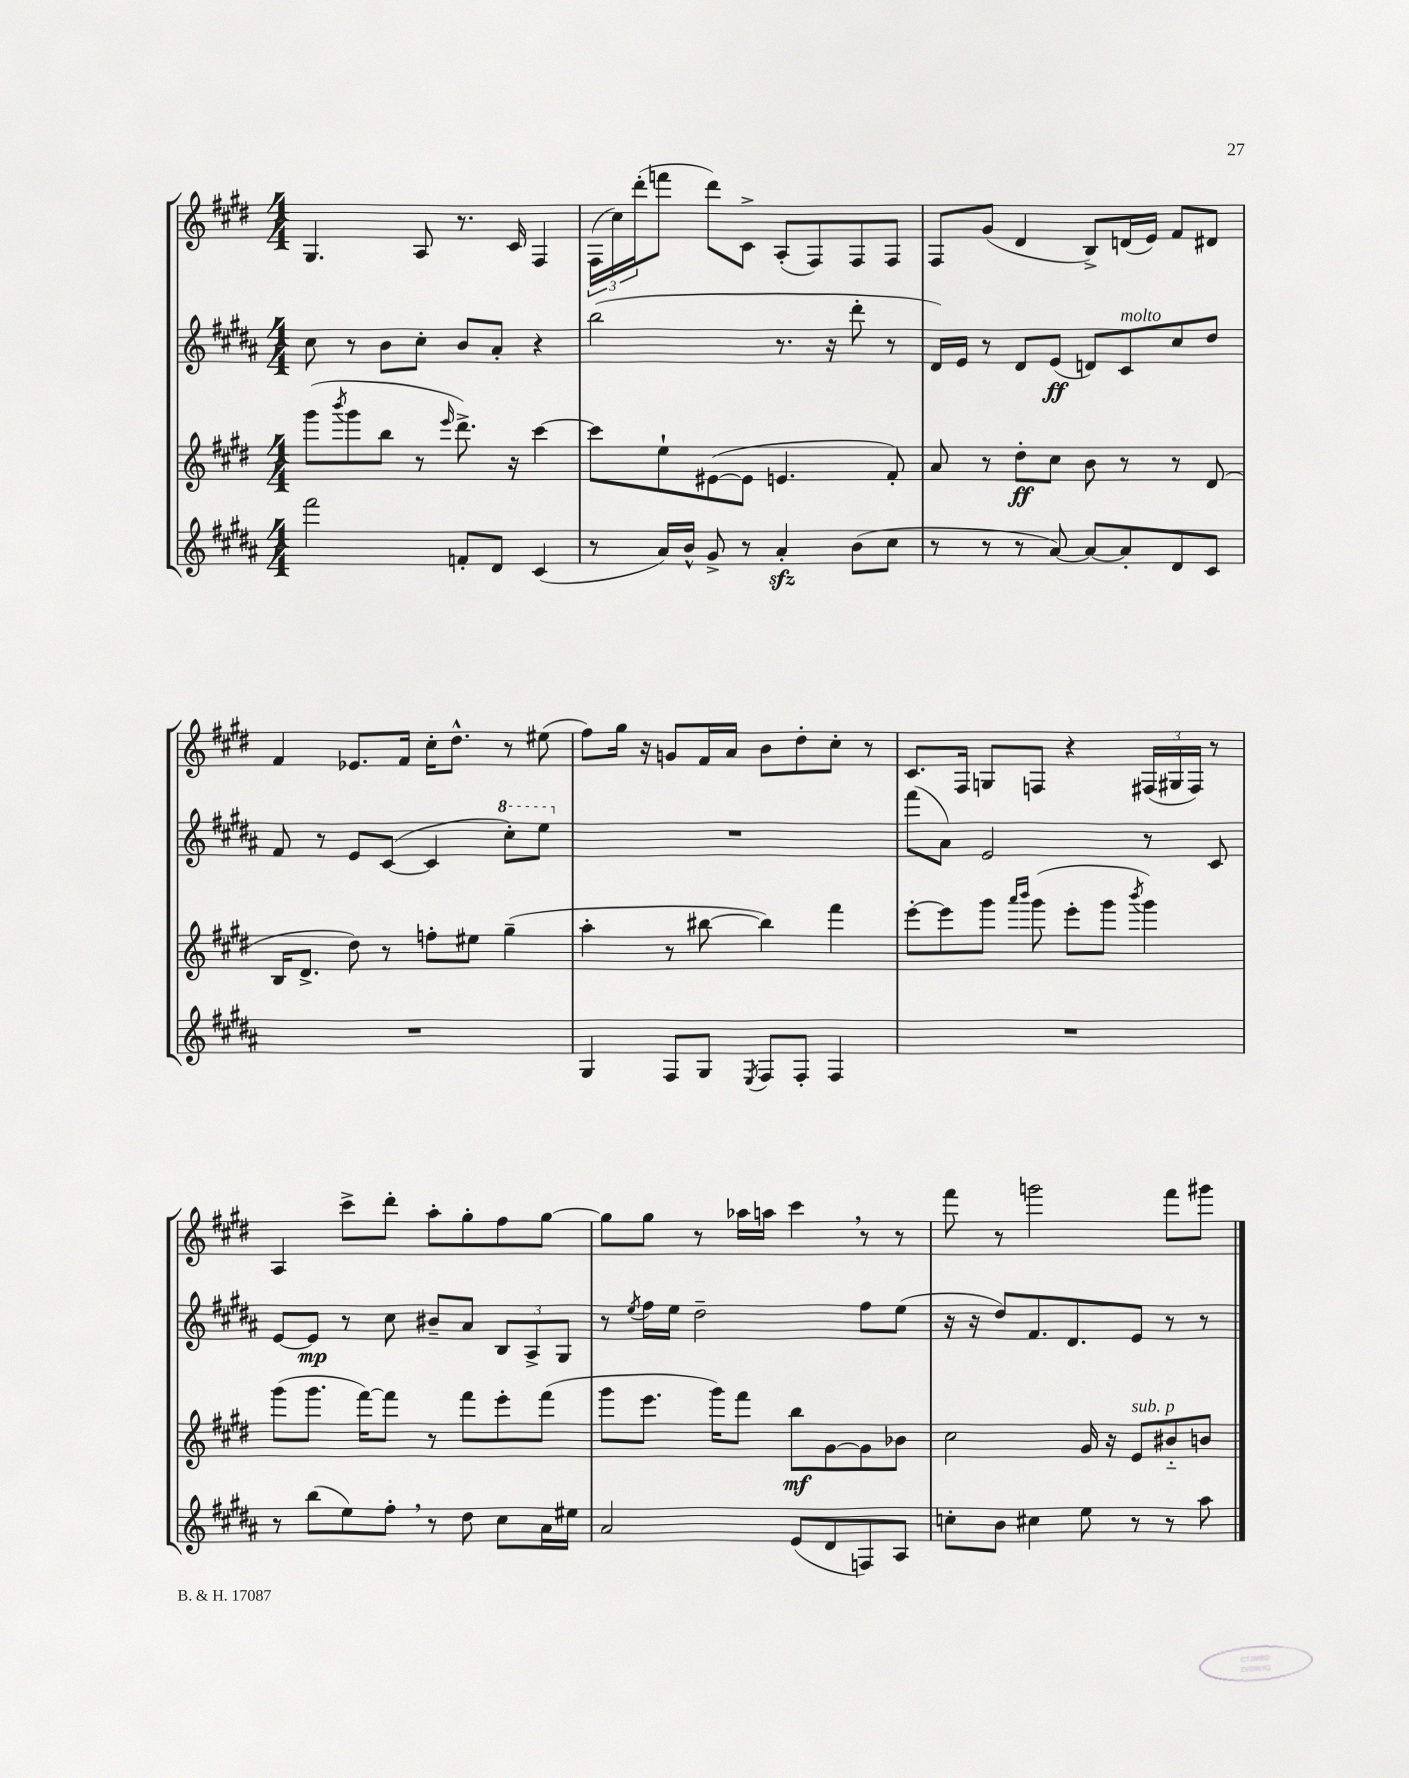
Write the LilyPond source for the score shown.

<<
\new StaffGroup <<
\new Staff = "s0" {
    \clef treble \key e \major \numericTimeSignature \time 4/4
    gis4. a8 r8. cis'16 fis4 |
    \tuplet 3/2 { fis16( cis''16) dis'''16-.( } f'''8 dis'''8) cis'8-> a8-.( fis8) fis8 fis8 |
    fis8 gis'8( dis'4 b8->) d'16( e'16) fis'8 dis'8 |
    fis'4 ees'8. fis'16 cis''16-. dis''8.-^ r8 eis''8( |
    fis''8) gis''16 r16 g'8 fis'16 a'16 b'8 dis''8-. cis''8-. r8 |
    cis'8. fis16 g8 f8 r4 \tuplet 3/2 { fis16( gis16 fis16) } r8 |
    a4 cis'''8-> dis'''8-. a''8-. gis''8-. fis''8 gis''8~ |
    gis''8 gis''8 r8 aes''16 a''16 cis'''4 \breathe r8 r8 |
    fis'''8 r8 g'''2 fis'''8 gis'''8 \bar "|." |
}
\new Staff = "s1" {
    \clef treble \key b \major \numericTimeSignature \time 4/4
    cis''8 r8 b'8 cis''8-. b'8 ais'8-. r4 |
    b''2( r8. r16 dis'''8-. r8 |
    dis'16) e'16 r8 dis'8 e'8\ff( d'8) cis'8^\markup { \italic "molto" } cis''8 dis''8 |
    fis'8 r8 e'8 cis'8~( cis'4 \ottava #1 cis'''8-.) e'''8 \ottava #0 |
    R1 |
    fis'''8( ais'8) e'2 r8 cis'8 |
    e'8~ e'8\mp r8 cis''8 bis'8-- ais'8 \tuplet 3/2 { b8 ais8-> gis8 } |
    r8 \acciaccatura { e''8 } fis''16 e''16 dis''2-- fis''8 e''8( |
    r16 r16 dis''8) fis'8. dis'8. e'8 r8 r8 \bar "|." |
}
\new Staff = "s2" {
    \clef treble \key e \major \numericTimeSignature \time 4/4
    gis'''8( \acciaccatura { b'''8 } gis'''8 b''8 r8 \grace { e'''16 } dis'''8.->) r16 cis'''4~ |
    cis'''8 e''8-! eis'8~( eis'8 e'4. fis'8-.) |
    a'8 r8 dis''8-.\ff cis''8 b'8 r8 r8 dis'8( |
    b16 dis'8.-> dis''8) r8 f''8-. eis''8 gis''4--( |
    a''4-. r8 bis''8~ bis''4) fis'''4 |
    e'''8~-. e'''8 gis'''8 \grace { a'''16 b'''16 } gis'''8( e'''8-. gis'''8 \acciaccatura { b'''8 } gis'''4) |
    gis'''8( gis'''8. fis'''16~) fis'''8 r8 fis'''8 e'''8-. fis'''8( |
    gis'''8 e'''8. gis'''16) fis'''8 b''8\mf gis'8~ gis'8 bes'8 |
    cis''2 gis'16 r16 e'8^\markup { \italic "sub. p" } bis'8-_ b'8 \bar "|." |
}
\new Staff = "s3" {
    \clef treble \key b \major \numericTimeSignature \time 4/4
    fis'''2 f'8-. dis'8 cis'4( |
    r8 ais'16) b'16-^ gis'8-> r8 ais'4-.\sfz b'8( cis''8 |
    r8 r8 r8 ais'8~) ais'8~ ais'8-. dis'8 cis'8 |
    R1 |
    gis4 fis8 gis8 \acciaccatura { e8 } fis8 fis8-. fis4 |
    R1 |
    r8 b''8( e''8) fis''8-. \breathe r8 dis''8 cis''8 ais'16 eis''16 |
    ais'2 e'8( dis'8 f8) ais8 |
    c''8-. b'8 cis''4 e''8 r8 r8 ais''8 \bar "|." |
}
>>
>>
\layout { \context { \Score \remove "Bar_number_engraver" } }
